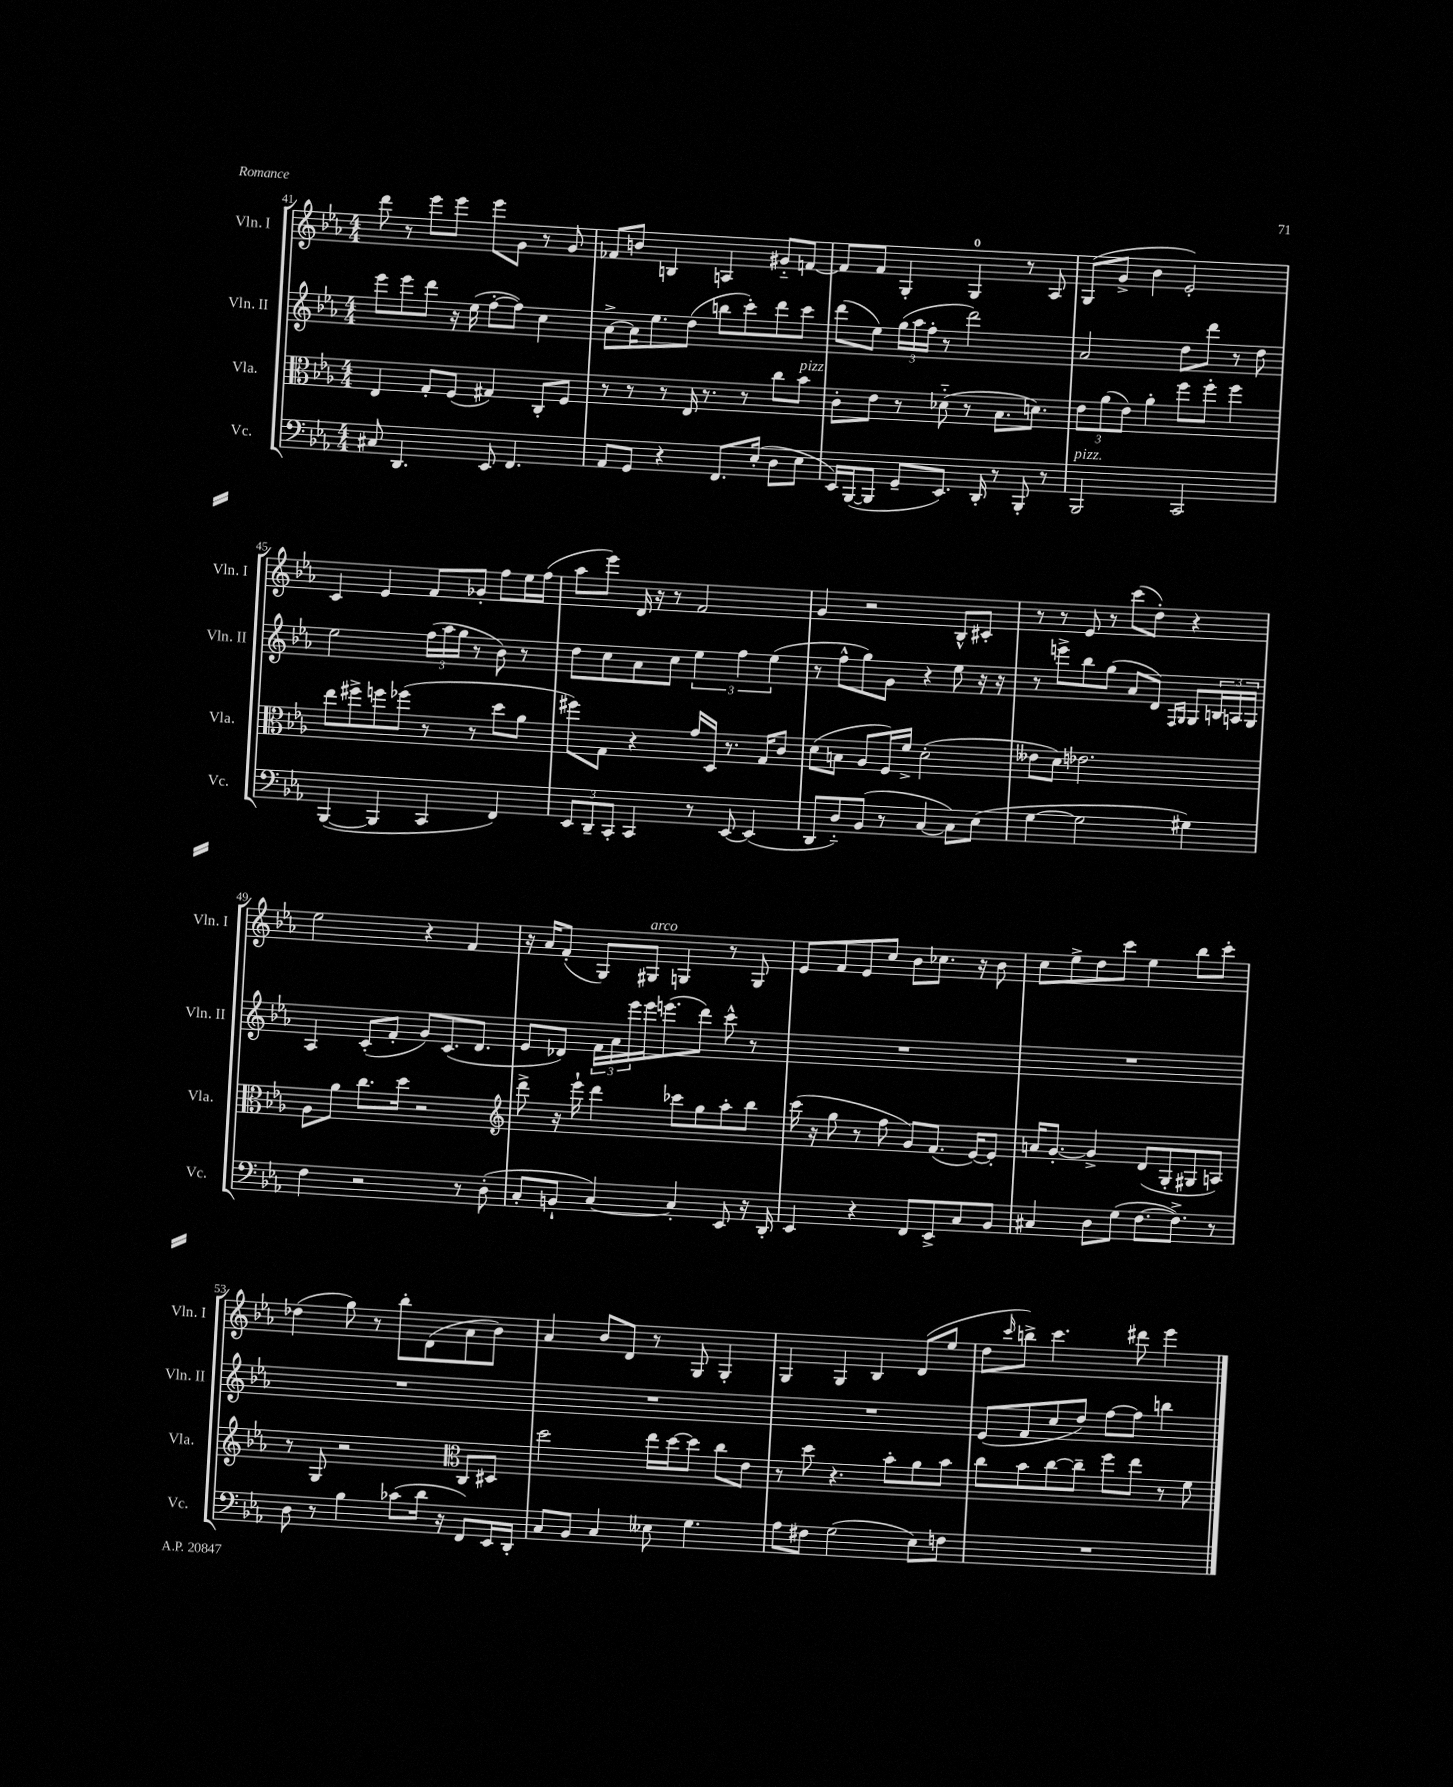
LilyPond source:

<<
\new StaffGroup <<
\new Staff = "s0" \with { instrumentName = "Vln. I" shortInstrumentName = "Vln. I" } {
    \clef treble \key ees \major \numericTimeSignature \time 4/4
    d'''8 r8 ees'''8 ees'''8 ees'''8 g'8 r8 g'8 |
    fes'8 b'8 b4 a4 gis'8-_ f'8~ |
    f'8 f'8 g4-. g4-0 r8 aes8 |
    g8( g'8-> bes'4 ees'2-.) |
    c'4 ees'4 f'8 ges'8-. f''8 ees''16 f''16( |
    aes''8 ees'''8) d'16 r16 r8 f'2 |
    g'4 r2 bes8-^ cis'8-. |
    r8 r8 ees'8 r8 c'''8( d''8-.) r4 |
    ees''2 r4 f'4 |
    r16 aes'16 f'8-.( g8) gis8^\markup { \italic "arco" } g4 r8 g8 |
    ees'8 f'8 ees'8 c''8 bes'8 ces''8. r16 bes'8 |
    c''8 ees''8-> d''8 c'''8 ees''4 bes''8 c'''8-. |
    des''4( g''8) r8 bes''8-. d'8( aes'8 bes'8) |
    aes'4 bes'8 d'8 r8 g8 g4-. |
    g4 g4 bes4 d'8( ees''8 |
    d''8 \grace { c'''16 } b''8->) c'''4. dis'''8 ees'''4 \bar "|." |
}
\new Staff = "s1" \with { instrumentName = "Vln. II" shortInstrumentName = "Vln. II" } {
    \clef treble \key ees \major \numericTimeSignature \time 4/4
    ees'''8 ees'''8 d'''8 r16 ees''16( f''8~-. f''8) c''4 |
    aes'8~-> aes'16 ees''8. d''8( b''8 c'''8-.) d'''8 c'''8 |
    d'''8( ees''8) \tuplet 3/2 { g''16( aes''16 f''16-. } r8 d'''2) |
    aes'2 d''8 d'''8 r8 d''8 |
    ees''2 \tuplet 3/2 { f''16( aes''16 g''16 } r8 bes'8) r8 |
    d''8 c''8 aes'8 c''8 \tuplet 3/2 { ees''4 f''4 ees''4( } |
    r8 f''8-^ g''8) g'8 r4 ees''8 r16 r16 |
    r8 e'''8-> bes''8 g''8( aes'8 d'8) \grace { f16 g16 } g8 \tuplet 3/2 { b16 a16 g16 } |
    aes4 c'8-.( f'8-. g'8) c'8.( d'8. |
    ees'8 des'8) \tuplet 3/2 { f'16 aes'16 ees'''16 } ees'''16 e'''8.( d'''8) c'''8-^ r8 |
    R1 |
    R1 |
    R1 |
    R1 |
    R1 |
    ees'8( f'8 c''8 d''8) f''8~ f''8 b''4 \bar "|." |
}
\new Staff = "s2" \with { instrumentName = "Vla." shortInstrumentName = "Vla." } {
    \clef alto \key ees \major \numericTimeSignature \time 4/4
    ees4 g8-. f8( gis4) c8-. f8 |
    r8 r8 r8 ees16 r8. r8 c''8 bes'8^\markup { \italic "pizz." } |
    c'8-. ees'8 r8 des'8-_( r8 bes8. d'8.) |
    \tuplet 3/2 { ees'8 aes'8( ees'8) } aes'4-. f''8 f''8-. f''4 |
    ees''8 fis''8-> f''8 fes''8( r8 r8 d''8 aes'8 |
    fis''8) g8 r4 g'16 d16 r8. g16 c'8 |
    d'8( b8 aes8 f16) f'16-> d'2-.( |
    eeses'8 d'8) ees'2. |
    aes8 aes'8 c''8. d''16 r2 |
    \clef treble d'''8-> r16 ees'''16-! d'''4 ces'''8 g''8 aes''8-. bes''8 |
    c'''16( r16 g''8 r8 f''8 g'8) f'8.( ees'16~) ees'8-. |
    a'16 g'8.~-. g'4-> d'8( g8-. gis8 a8) |
    r8 g8 r2 \clef alto c8 dis8 |
    d''2 ees''16 d''16~ d''8 c''8 ees'8 |
    r8 d''8 r4. bes'8-. aes'8 bes'8 |
    c''8 bes'8 c''8~ c''8-- f''8 ees''8 r8 f'8 \bar "|." |
}
\new Staff = "s3" \with { instrumentName = "Vc." shortInstrumentName = "Vc." } {
    \clef bass \key ees \major \numericTimeSignature \time 4/4
    cis8 d,4. ees,8 f,4. |
    aes,8 g,8 r4 f,8. ees16-.( d8 ees8 |
    ees,16) bes,,16~( bes,,8 g,8-- ees,8.) d,16-. r8 bes,,8-. r8 |
    bes,,2^\markup { \italic "pizz." } c,2 |
    bes,,4~( bes,,4 c,4 f,4) |
    \tuplet 3/2 { ees,8 d,8-- c,8-. } c,4 r8 ees,8~ ees,4( |
    d,8 d8-_) bes,8( r8 c4~ c8) ees8( |
    g4~ g2 gis4) |
    f4 r2 r8 d8-.( |
    c8-. b,8-! c4~) c4-. ees,8 r16 d,16-. |
    ees,4 r4 f,8 ees,8-> c8 bes,8 |
    cis4 d8 g8( f8.~ f8.->) r8 |
    d8 r8 bes4 ces'8( d'16 r16 f,8) ees,16 d,16-. |
    c8 bes,8 c4 eeses8 g4. |
    aes8 fis8 g2( ees8) f8 |
    R1 \bar "|." |
}
>>
>>
\layout { \context { \Score currentBarNumber = #41 } }
